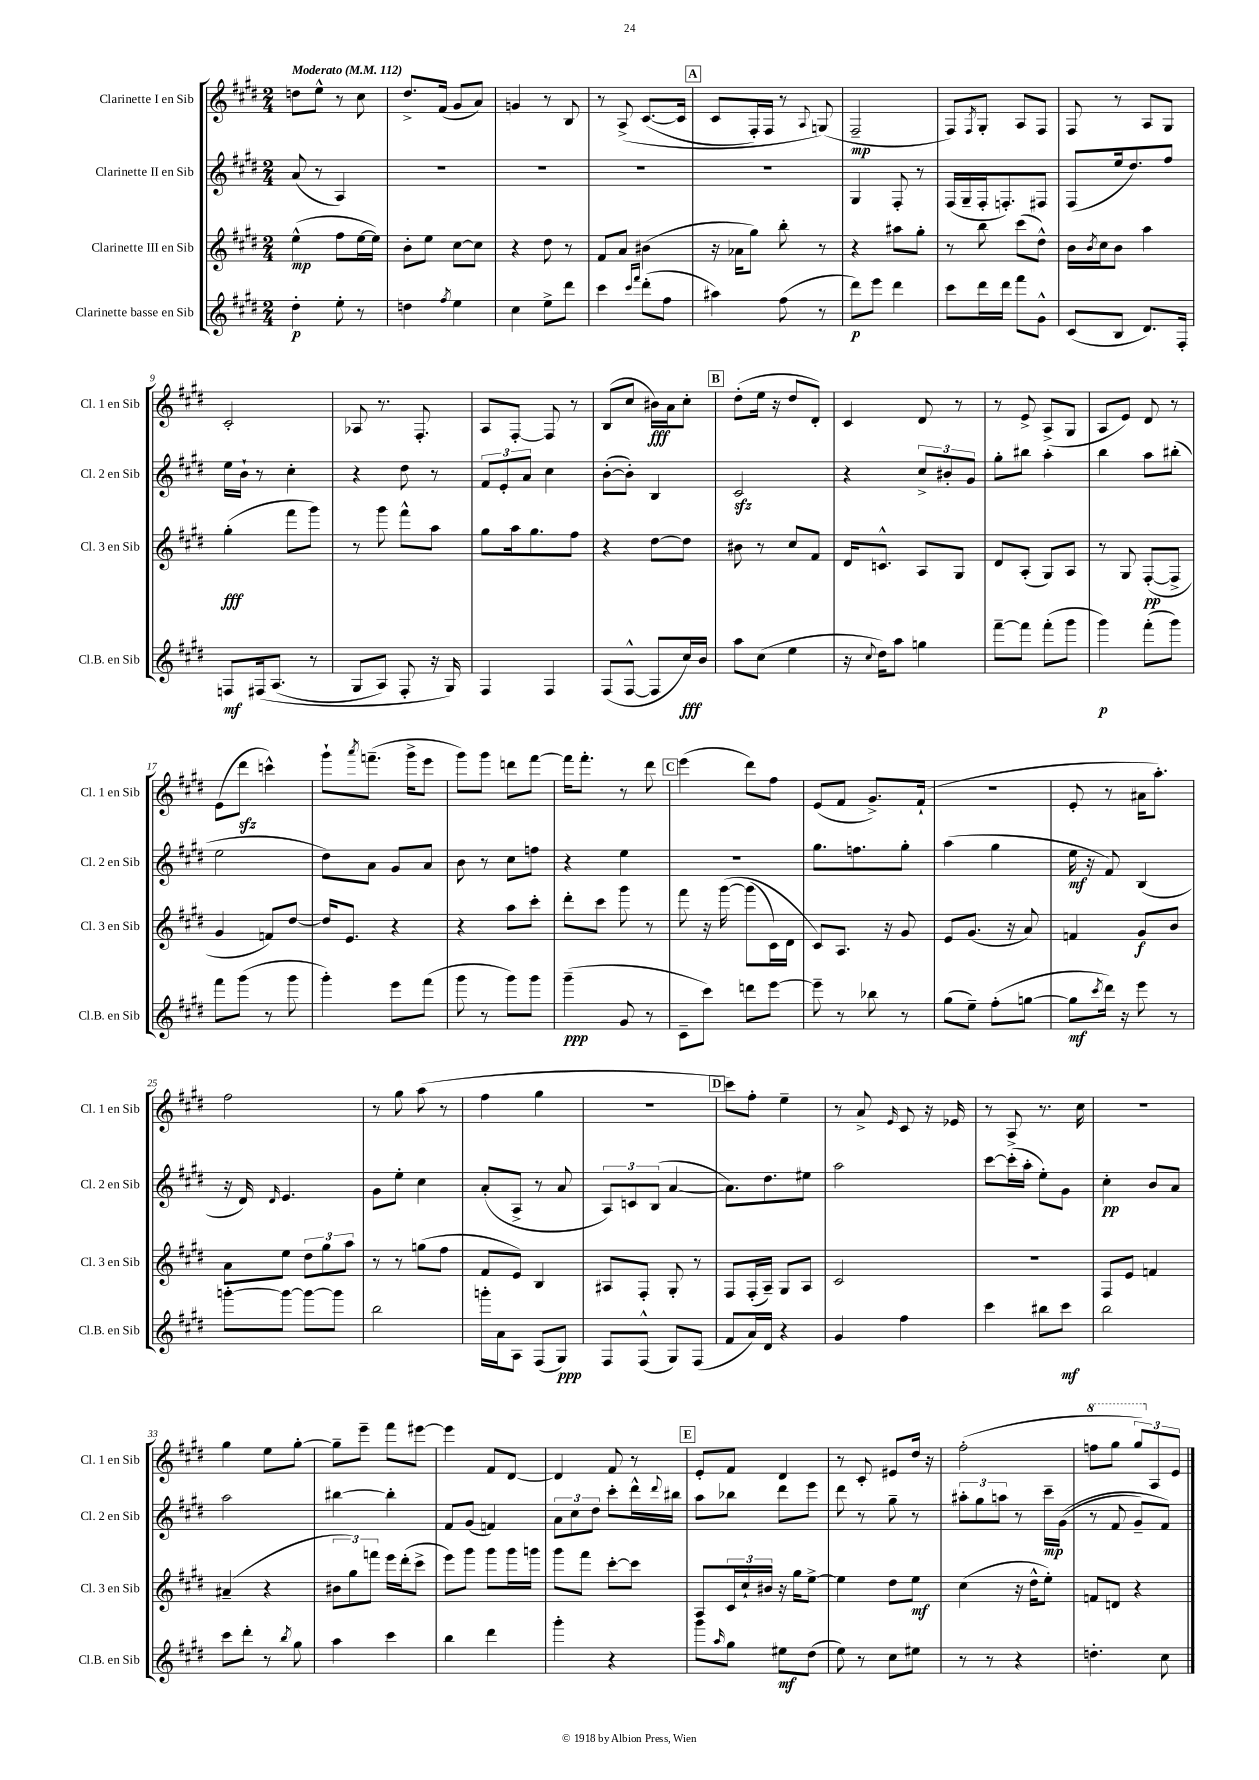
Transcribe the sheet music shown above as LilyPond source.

<<
\new StaffGroup <<
\new Staff = "s0" \with { instrumentName = "Clarinette I en Sib" shortInstrumentName = "Cl. 1 en Sib" } {
    \clef treble \key e \major \numericTimeSignature \time 2/4 \tempo "Moderato" 4 = 112
    d''8 e''8-^ r8 cis''8 |
    dis''8.-> fis'16( gis'8 a'8) |
    g'4 r8 b8 |
    r8 a8->\( cis'8.~( cis'16 |
    \mark \markup { \box "A" } cis'8 fis16-.) fis16 r8 \appoggiatura { a8 } g8(\) |
    fis2--\mp |
    fis8) \acciaccatura { fis8 } gis8-. a8 fis8 |
    fis8 r8 a8 gis8 |
    cis'2-. |
    aes8 r8. fis8.-. |
    a8 fis8~-. fis8 r8 |
    b8( cis''8 bis'16\fff) a'16 cis''8-. |
    \mark \markup { \box "B" } dis''8-.( e''16 r16 dis''8 dis'8-.) |
    cis'4 dis'8 r8 |
    r8 e'8-> a8->( gis8 |
    a8 e'8) dis'8 r8 |
    e'8( dis'''8\sfz c'''4-^) |
    gis'''8-! \acciaccatura { a'''8 } f'''8.--( gis'''16-> e'''8 |
    gis'''8) gis'''8 d'''8 fis'''8~ |
    fis'''16 fis'''8.-. r8 dis'''8 |
    \mark \markup { \box "C" } e'''4( dis'''8) fis''8 |
    e'8( fis'8 gis'8.->) fis'16-!( |
    r2 |
    e'8-. r8 ais'16 a''8.-.) |
    fis''2 |
    r8 gis''8 a''8( r8 |
    fis''4 gis''4 |
    R2 |
    \mark \markup { \box "D" } cis'''8) fis''8-. e''4-- |
    r8 a'8-> \grace { e'16 } cis'8 r16 ees'16 |
    r8 a8-> r8. cis''16 |
    r2 |
    gis''4 e''8 gis''8~-. |
    gis''8-- e'''8-- fis'''8 eis'''8~ |
    eis'''4 fis'8 dis'8~ |
    dis'4 fis'8 r8 |
    \mark \markup { \box "E" } e'8-. fis'8 dis'4 |
    r8 cis'8-. eis'8 dis''16 r16 |
    fis''2-.( |
    \ottava #1 f'''8 gis'''8 \tuplet 3/2 { gis'''8) \ottava #0 a8 e'8 } \bar "|." |
}
\new Staff = "s1" \with { instrumentName = "Clarinette II en Sib" shortInstrumentName = "Cl. 2 en Sib" } {
    \clef treble \key e \major \numericTimeSignature \time 2/4
    a'8( r8 a4) |
    R2 |
    R2 |
    r2 |
    \mark \markup { \box "A" } r2 |
    gis4 fis8-. r8 |
    fis16( gis16-- fis16-. f8.-.) fis8 |
    fis8( e''16 dis''8.) fis''8 |
    e''16 b'16-! r8 cis''4-. |
    r4 dis''8 r8 |
    \tuplet 3/2 { fis'8 e'8-. a'8 } cis''4 |
    b'8~-.( b'8-.) b4 |
    \mark \markup { \box "B" } cis'2\sfz |
    r4 \tuplet 3/2 { cis''8-> bis'8-. gis'8 } |
    gis''8-. bis''8 a''4-. |
    b''4 a''8 bis''8-.( |
    e''2 |
    dis''8) a'8 gis'8 a'8 |
    b'8 r8 cis''8 f''8 |
    r4 e''4 |
    \mark \markup { \box "C" } r2 |
    gis''8. f''8. gis''8-. |
    a''4( gis''4 |
    e''16\mf r16 fis'8) b4( |
    r16 dis'16) \grace { dis'16 } e'4. |
    gis'8 e''8-. cis''4 |
    a'8-.( a8-> r8 a'8 |
    \tuplet 3/2 { a8) c'8 b8( } a'4~ |
    \mark \markup { \box "D" } a'8.) dis''8. eis''8 |
    a''2 |
    cis'''8~ cis'''16-.( a''16-. e''8-.) gis'8 |
    cis''4-.\pp b'8 a'8 |
    a''2 |
    bis''4~ bis''4-. |
    fis'8 gis'8( f'4) |
    \tuplet 3/2 { a'8 cis''8 dis''8 } cis'''8-. dis'''16-^ \appoggiatura { dis'''8 } bis''16 |
    \mark \markup { \box "E" } a''8 bes''8 dis'''8 e'''8 |
    dis'''8 r8 gis''8-- r8 |
    \tuplet 3/2 { ais''8-. gis''8 a''8 } r8 cis'''16--\mp gis'16(\( |
    r8 fis'8 gis'8--) fis'8\) \bar "|." |
}
\new Staff = "s2" \with { instrumentName = "Clarinette III en Sib" shortInstrumentName = "Cl. 3 en Sib" } {
    \clef treble \key e \major \numericTimeSignature \time 2/4
    e''4-^\mp( fis''8 e''16~ e''16) |
    b'8-. e''8 cis''8~ cis''8 |
    r4 dis''8 r8 |
    fis'8 a'8 bis'4( |
    \mark \markup { \box "A" } r16 aes'16 gis''8) b''8-. r8 |
    r4 ais''8 gis''8-. |
    r8 b''8 cis'''8( dis''8-^) |
    b'16 \acciaccatura { b'8 } cis''16 b'8 a''4 |
    gis''4-.\fff( fis'''8 gis'''8) |
    r8 gis'''8 fis'''8-^ a''8 |
    gis''8 a''16 gis''8. fis''8 |
    r4 dis''8~ dis''8 |
    \mark \markup { \box "B" } bis'8 r8 cis''8 fis'8 |
    dis'16 c'8.-^ a8 gis8 |
    dis'8 a8-.( gis8) a8 |
    r8 gis8 fis8~-.\pp( fis8-> |
    gis'4 f'8) dis''8~ |
    dis''16 e'8. r4 |
    r4 a''8 cis'''8-. |
    dis'''8-. cis'''8 gis'''8 r8 |
    \mark \markup { \box "C" } fis'''8 r16 gis'''16~\( gis'''8( cis'16) dis'16 |
    cis'8\) a8. r16 gis'8 |
    e'8 gis'8.( r16 a'8) |
    f'4 gis'8\f b'8 |
    a'8 e''8 \tuplet 3/2 { dis''8 gis''8 a''8 } |
    r8 r8 g''8( fis''8 |
    fis'8 e'8) b4 |
    ais8 fis8-. gis8-. r8 |
    \mark \markup { \box "D" } fis8 fis16-.( a16--) gis8 a8 |
    cis'2 |
    R2 |
    fis8 e'8 f'4 |
    ais'4--( r4 |
    \tuplet 3/2 { bis'8 gis''8) f'''8 } e'''16 dis'''16-.( cis'''8-> |
    e'''8) gis'''8 gis'''8 gis'''16 g'''16 |
    gis'''8 fis'''8 cis'''8~-. cis'''8 |
    \mark \markup { \box "E" } a8 \tuplet 3/2 { cis'16 cis''16-! bis'16 } r16 gis''16 e''8~-> |
    e''4 dis''8 e''8\mf |
    cis''4( r16 dis''16-^ e''8-.) |
    f'8 d'8 r4 \bar "|." |
}
\new Staff = "s3" \with { instrumentName = "Clarinette basse en Sib" shortInstrumentName = "Cl.B. en Sib" } {
    \clef treble \key e \major \numericTimeSignature \time 2/4
    dis''4-.\p e''8-. r8 |
    d''4 \acciaccatura { fis''8 } e''4 |
    cis''4 e''8-> dis'''8 |
    cis'''4 \grace { cis'''16 fis'''16 } dis'''8-.( fis''8 |
    \mark \markup { \box "A" } ais''4) fis''8( r8 |
    dis'''8\p) e'''8 dis'''4 |
    cis'''8 dis'''16 dis'''16 fis'''8 gis'8-^ |
    cis'8( b8 dis'8.) fis16-. |
    f8\mf fis16\( a8.( r8 |
    gis8 a8) fis8-. r16 gis16\) |
    fis4 fis4 |
    fis8( fis8~-^ fis8 cis''16\fff) b'16 |
    \mark \markup { \box "B" } a''8 cis''8( e''4 |
    r16 \appoggiatura { cis''8 } dis''16) a''8 g''4 |
    fis'''8~-- fis'''8 fis'''8-.( gis'''8 |
    gis'''4\p) fis'''8-.( gis'''8) |
    fis'''8 gis'''8( r8 gis'''8 |
    gis'''4-.) e'''8 fis'''8( |
    gis'''8 r8 gis'''8) gis'''8 |
    gis'''4--\ppp( gis'8 r8 |
    \mark \markup { \box "C" } cis'8-- cis'''8) d'''8 e'''8~ |
    e'''8-- r8 bes''8 r8 |
    gis''8( e''8--) fis''8-.( g''8~ |
    g''8\mf \acciaccatura { cis'''8 } dis'''16) r16 e'''8 r8 |
    g'''8~-. g'''8~ g'''8~ g'''8 |
    b''2 |
    g'''16-. a'16 a8 fis8( gis8\ppp) |
    fis8 fis8-^( gis8) fis8( |
    \mark \markup { \box "D" } fis'8 a'16) dis'16 r4 |
    gis'4 fis''4 |
    cis'''4 bis''8 cis'''8\mf |
    b''2 |
    cis'''8 dis'''8-. r8 \acciaccatura { b''8 } gis''8 |
    a''4 cis'''4 |
    b''4 dis'''4 |
    gis'''4-. r4 |
    \mark \markup { \box "E" } gis'''8 \grace { a''16 } gis''8 eis''8\mf dis''8( |
    e''8) r8 cis''8 eis''8 |
    r8 r8 r4 |
    d''4.-. cis''8 \bar "|." |
}
>>
>>
